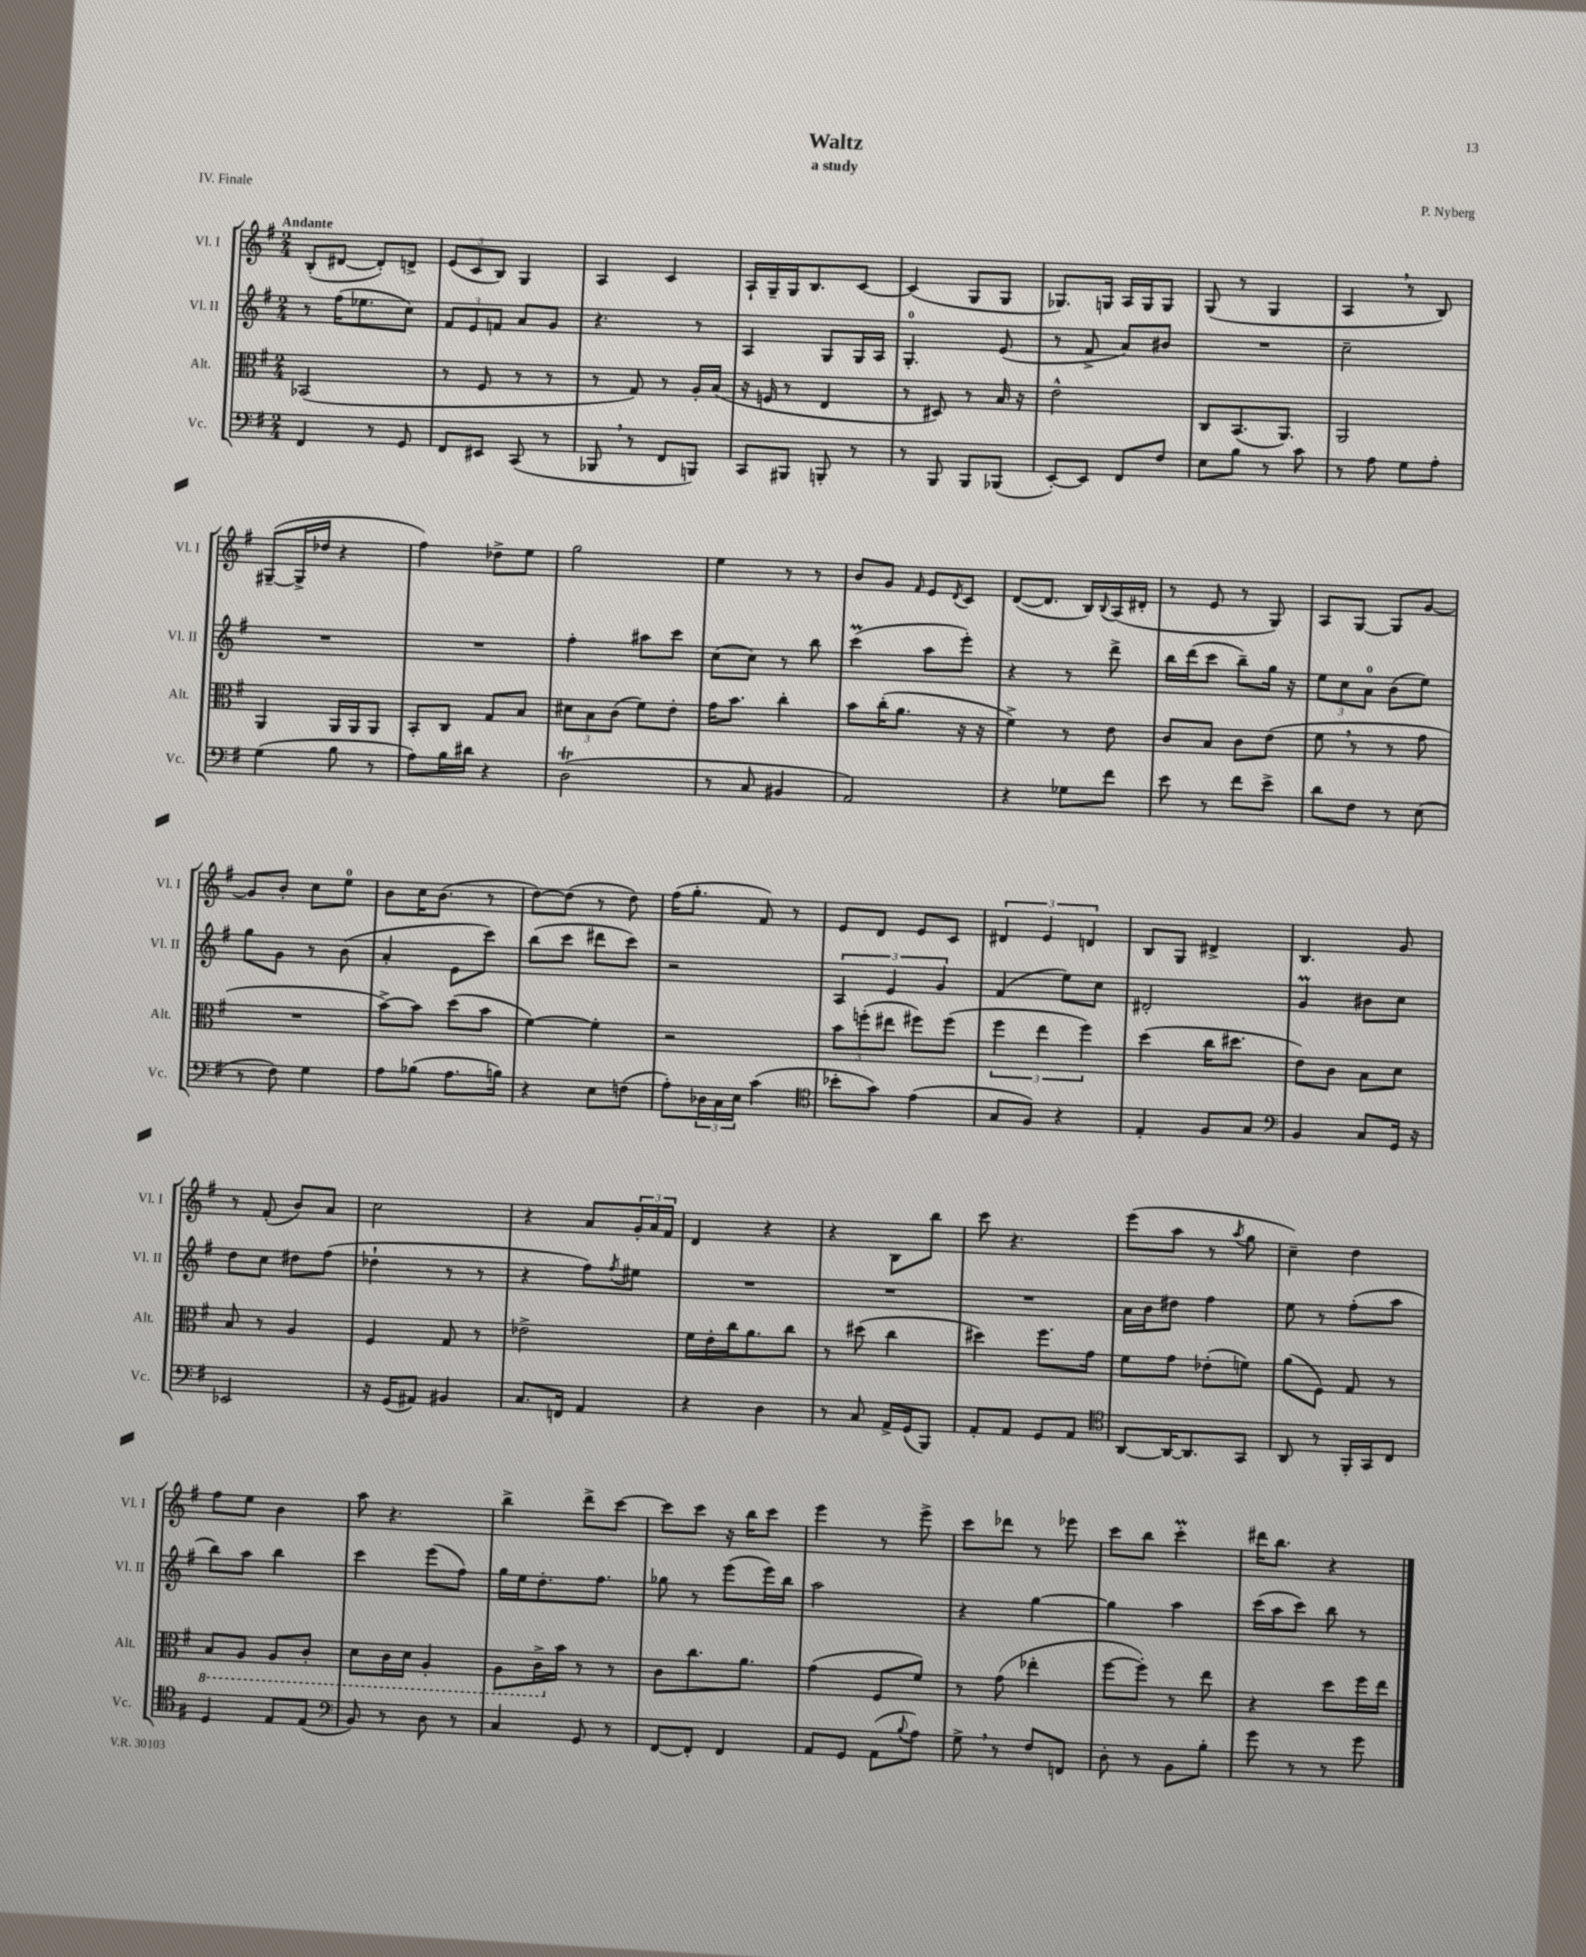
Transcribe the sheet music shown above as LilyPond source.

\header { title = "Waltz" composer = "P. Nyberg" subtitle = "a study" piece = "IV. Finale" }
<<
\new StaffGroup <<
\new Staff = "s0" \with { instrumentName = "Vl. I" shortInstrumentName = "Vl. I" } {
    \clef treble \key g \major \numericTimeSignature \time 2/4 \tempo "Andante"
    b8-.( dis'8~ dis'8-.) d'8-> |
    \tuplet 3/2 { e'8( c'8 b8) } g4 |
    a4 c'4 |
    a16-! g16-- g16 b8. c'8~ |
    c'4( g8 g8 |
    ges8.) g16 a16 g16 g8 |
    g8( r8 g4 |
    a4 \breathe r8 b8) |
    gis8~--( gis16-> des''16 r4 |
    fis''4) des''8-> e''8 |
    g''2 |
    e''4 r8 r8 |
    b'8 g'8 \grace { fis'16 } e'8 \acciaccatura { d'8 } c'8 |
    d'8~( d'8. b16) \appoggiatura { b8 } a16( dis'16-. |
    r8 e'8 r8 g8) |
    a8 g8~ g8 g'8~ |
    g'8 b'8-. c''8 e''8-0 |
    b'8 c''16 b'8.( r8 |
    d''8~) d''8( r8 d''8) |
    fis''16( g''8.-. fis'8) r8 |
    e'8 d'8 e'8 c'8 |
    \tuplet 3/2 { dis'4 e'4 d'4 } |
    b8 g8 dis'4-> |
    b4. g'8 |
    r8 fis'8-.( b'8) a'8 |
    c''2 |
    r4 a'8 \tuplet 3/2 { g'16-. a'16 fis'16 } |
    d'4 r4 |
    r4 b8 b''8 |
    c'''8 r4. |
    e'''8( a''8 r8 \acciaccatura { a''8 } g''8 |
    c''4--) d''4 |
    fis''8 e''8 b'4 |
    a''8 r4. |
    b''4-> d'''8-> c'''8~ |
    c'''8 c'''8 r16 b''16 c'''8 |
    e'''4 r8 e'''8-> |
    c'''8 des'''8 r8 ees'''8 |
    c'''8 b''8 c'''4-.\prall |
    dis'''16 b''8. r4 \bar "|." |
}
\new Staff = "s1" \with { instrumentName = "Vl. II" shortInstrumentName = "Vl. II" } {
    \clef treble \key g \major \numericTimeSignature \time 2/4
    r8 fis''16( ees''8. c''8) |
    \tuplet 3/2 { fis'8 e'8 f'8 } a'8 g'8 |
    r4. r8 |
    a4 g8 g16 a16 |
    g4.-0-. e'8( |
    r8 fis'8-> a'8) bis'8 |
    R2 |
    c''2-- |
    R2 |
    R2 |
    fis''4-. ais''8 c'''8 |
    c''8( c''8) r8 b''8 |
    c'''4\prall( a''8 e'''8-.) |
    r4 r8 d'''8-> |
    b''16 d'''16( c'''8 b''8--) g''16 r16 |
    \tuplet 3/2 { e''8 c''8 a'8-0 } b'8( e''8) |
    g''8 g'8 r8 b'8( |
    a'4-. e'8 c'''8) |
    b''8( c'''8 dis'''8 c'''8) |
    r2 |
    \tuplet 3/2 { a4 e'4 g'4 } |
    fis'4( e''8) c''8 |
    dis'2-. |
    g'4\prall bis'8 c''8 |
    d''8 c''8 dis''8 fis''8( |
    des''4-! r8 r8 |
    r4 fis''8) \acciaccatura { fis''8 } eis''8 |
    R2 |
    R2 |
    R2 |
    a'16 b'16 dis''8 fis''4 |
    e''8 r8 fis''8-.( a''8 |
    b''8) a''8 b''4 |
    c'''4 e'''8( fis''8) |
    g''16 e''16 d''8.-. fis''8. |
    ges''8 r8 e'''8( e'''16) b''16 |
    a''2 |
    r4 g''4~ |
    g''4 a''4 |
    c'''16( a''16 c'''8) b''8 r8 \bar "|." |
}
\new Staff = "s2" \with { instrumentName = "Alt." shortInstrumentName = "Alt." } {
    \clef alto \key g \major \numericTimeSignature \time 2/4
    bes,2( |
    r8 fis8 r8 r8 |
    r8 g8) r8 a16-. b16( |
    r16 f16 r8 e4 |
    r8 dis8) r8 b16 r16 |
    e'2-^ |
    c8 b,8.( a,8.) |
    a,2 |
    a,4 a,16 a,16 a,8 |
    b,8-. c8 g8 b8 |
    \tuplet 3/2 { dis'8 b8 c'8( } fis'8) e'8-. |
    g'16 b'8. c''4-. |
    b'8 c''16-.( a'8. r16 r16 |
    fis'4->) r8 e'8 |
    c'8 b8 c'8 e'8( |
    fis'8 \breathe r8 r8 g'8 |
    R2 |
    b'8~->) b'8 d''8( b'8 |
    fis'4~) fis'4-. |
    r2 |
    \tuplet 3/2 { b'8 f''8-.( eis''8 } fis''8) fis''8( |
    \tuplet 3/2 { fis''4 e''4 fis''4) } |
    d''4( c''16 dis''8. |
    e'8) c'8 b8 d'8 |
    b8 r8 a4 |
    fis4 g8 r8 |
    ees'2-> |
    fis'16 e'16-. c''16 a'8. c''8 |
    r8 dis''8( c''4 |
    dis''4) fis''8. g'16 |
    fis'8 g'8 ees'8-.( f'8) |
    a'8( fis8) g8 r8 |
    \ottava #-1 b,8 a,8 a,8 c8-. |
    d8 c16 d16 a,4-. |
    a,8 c16-> \ottava #0 b'16 r8 r8 |
    c'8 c''8. a'8. |
    g'4( fis8 fis'8) |
    r8 g'8( ees''4-. |
    fis''8~ fis''8-.) r8 e''8 |
    r4 d''8 fis''16 e''16 \bar "|." |
}
\new Staff = "s3" \with { instrumentName = "Vc." shortInstrumentName = "Vc." } {
    \clef bass \key g \major \numericTimeSignature \time 2/4
    fis,4 r8 g,8 |
    fis,8 eis,8 c,8( r8 |
    bes,,8 \breathe r8 fis,8 b,,8) |
    c,8 bis,,8 b,,8-. r8 |
    r8 b,,8 b,,8 bes,,8( |
    e,8~-.) e,8 fis,8 fis8 |
    e8 b8 r8 c'8 |
    r8 a8 g8 a8-. |
    g4( b8 r8 |
    a8) b16 dis'16 r4 |
    d2\trill( |
    r8 c8 bis,4 |
    a,2) |
    r4 ges8 fis'8 |
    e'8 r8 fis'8 e'8-> |
    d'8 fis8 r8 e8( |
    r8 fis8) g4 |
    a8 bes8( a8. b16) |
    r4 e8 f8( |
    a8-.) \tuplet 3/2 { des16 c16 e16 } c'4( |
    \clef tenor bes'8-. g'8) e'4( |
    g8 fis8) r4 |
    e4-. fis8 g8 |
    \clef bass b,4 c8 g,16 r16 |
    ees,2 |
    r16 g,16( ais,8) bis,4 |
    c8. f,16 a,4 |
    r4 d4 |
    r8 c8 a,16-> g,16( b,,8) |
    a,8-. a,8 g,8 a,8 |
    \clef tenor a,8~ a,16~ a,8. g,8 |
    a,8 r8 fis,16-. g,16 c8 |
    d4 e8 e8( |
    \clef bass b,8) r8 d8 r8 |
    c4 g,8 r8 |
    fis,8~ fis,8-. fis,4 |
    a,8 g,8 a,8( \appoggiatura { b8 } a8) |
    g8-> \breathe r8 fis8 f,8 |
    d8-. r8 b,8 b8-. |
    g'8 r8 r8 g'8 \bar "|." |
}
>>
>>
\layout { \context { \Score \remove "Bar_number_engraver" } }
